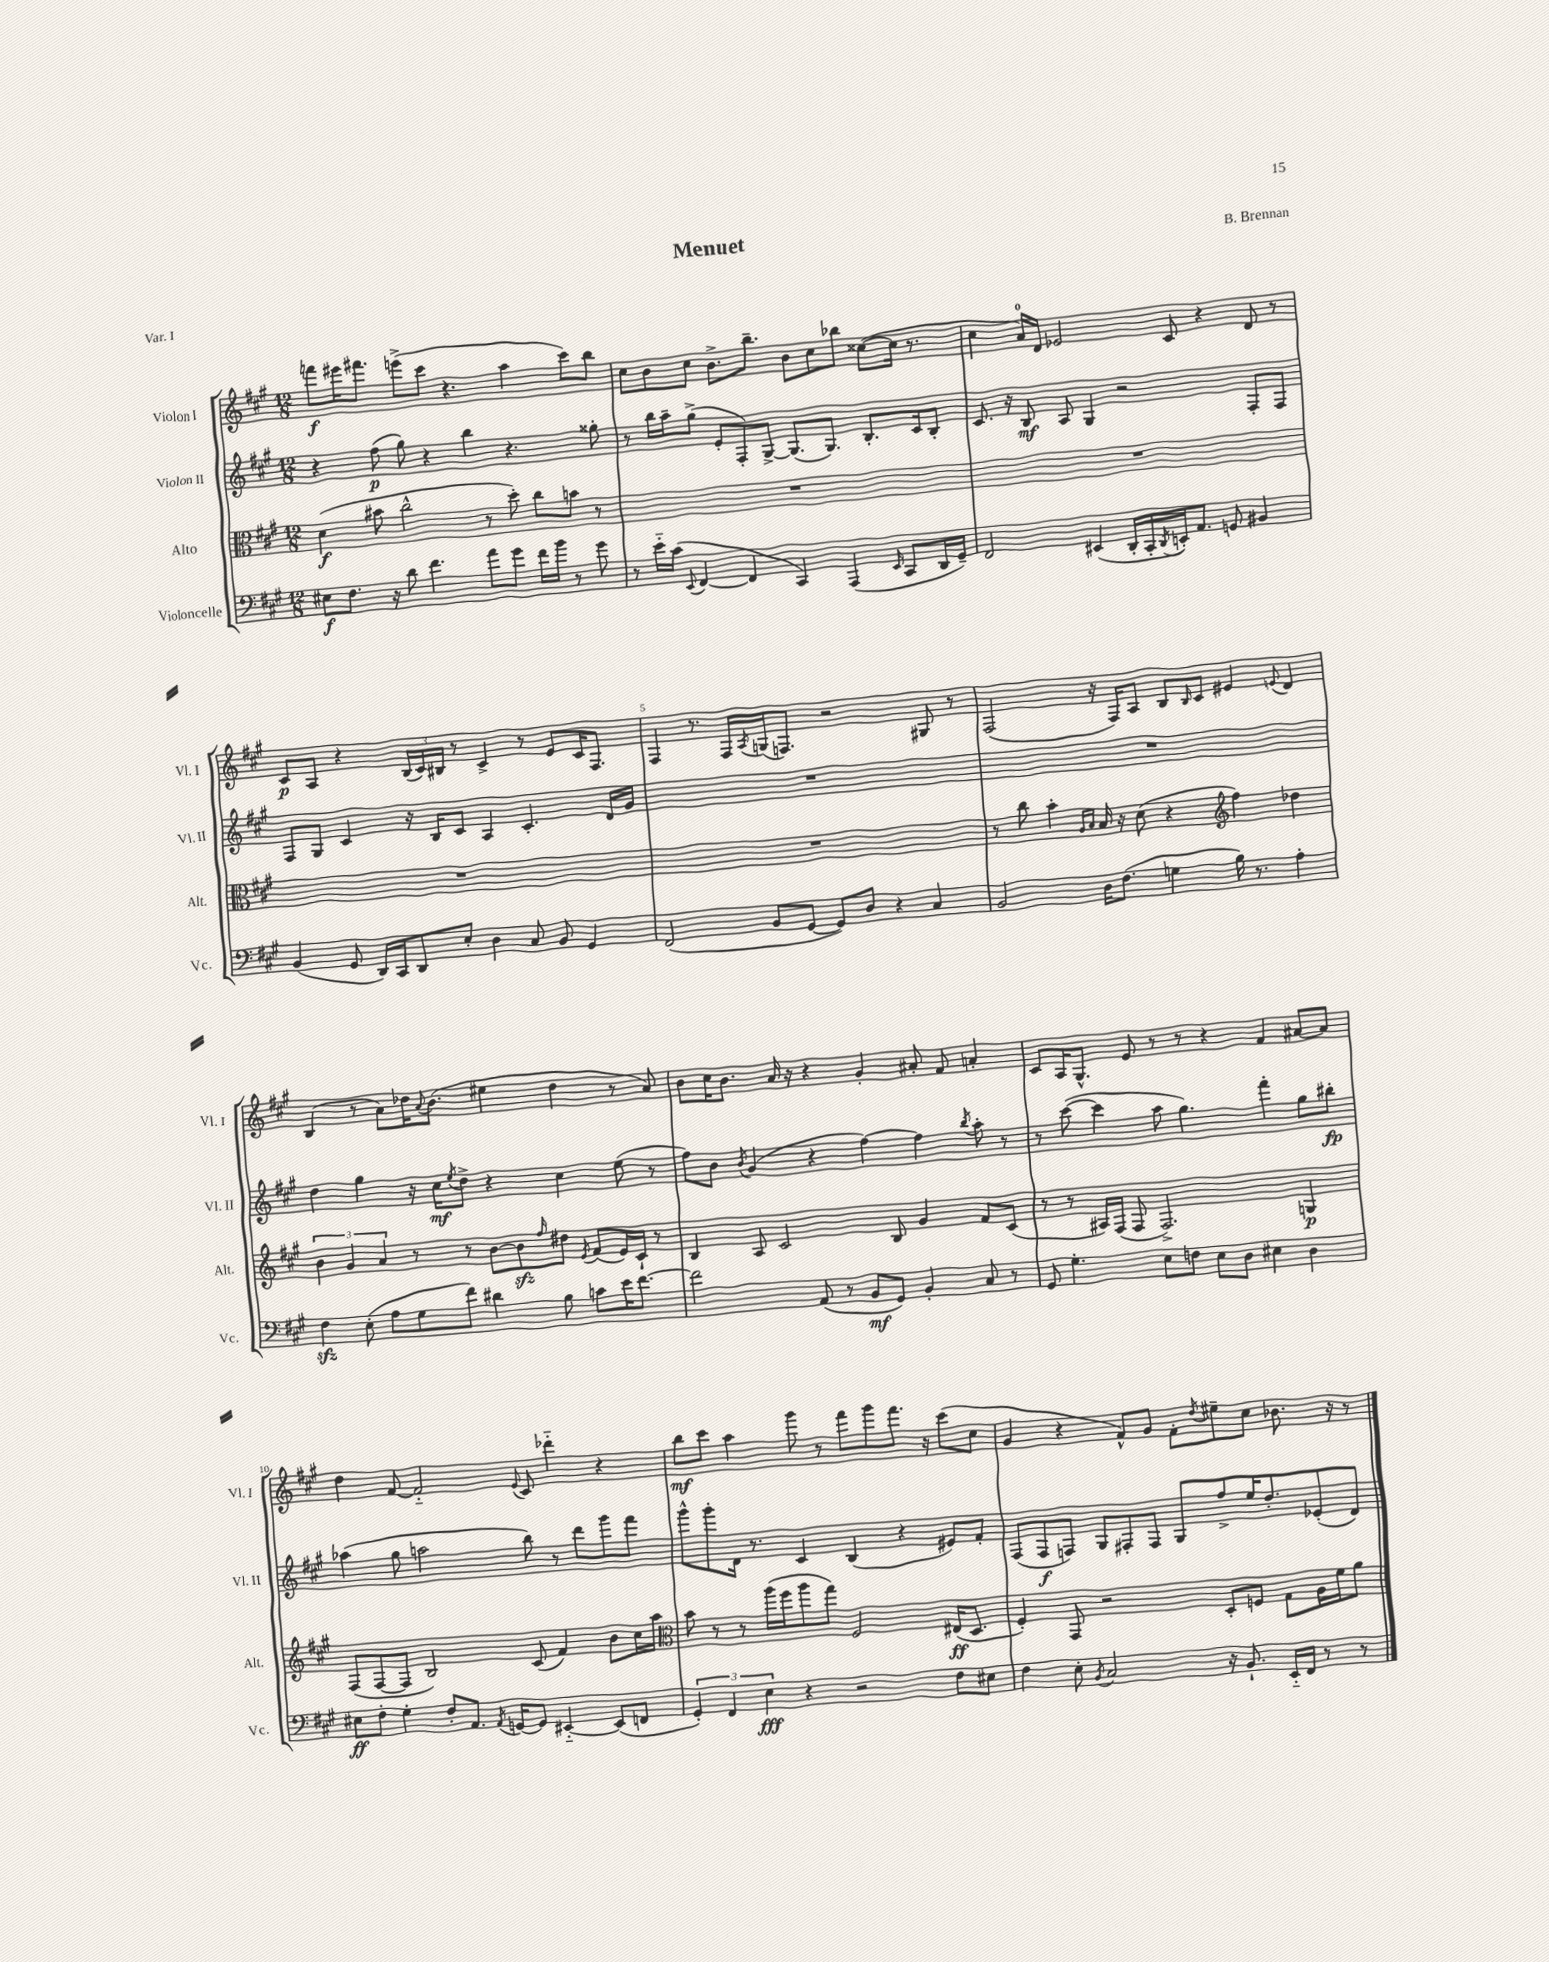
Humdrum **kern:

**kern	**kern	**kern	**kern
*staff4	*staff3	*staff2	*staff1
*clefF4	*clefC3	*clefG2	*clefG2
*k[f#c#g#]	*k[f#c#g#]	*k[f#c#g#]	*k[f#c#g#]
*M12/8	*M12/8	*M12/8	*M12/8
8E#	(4d	4r	8fff
8.F#	.	.	16eee#
.	.	.	8.fff#
.	8b#	(8ff#	.
16r	.	.	.
8d	2cc#^^	8gg#)	(8eee^
4.f#	.	4r	8ccc#
.	.	.	4.r
.	.	4bb	.
8a	8r	.	.
8g#	8dd')	4.r	4aa
16f#	8cc#	.	.
16b	.	.	.
8r	8b	.	8ccc#)
8g#	8r	8gg##'	8bb
=	=	=	=
8r	1.r	8r	8cc#
16e'~	.	16bb	8b
(16c#	.	16aa~	.
8qqEE	.	.	.
[4FF#	.	(8gg#^	8cc#
.	.	8e'	8.b^
4FF#]	.	8F#')	.
.	.	.	8.bb~
.	.	[8G#^	.
4CC#)	.	(8.G#]	8b
.	.	.	8cc#
.	.	8.G#)	.
(4AAA	.	.	8bb-
.	.	8.B'	([8cc##
16qqEE	.	.	.
8CC#	.	.	16cc##]
.	.	16c#	8.r
16DD	.	8B'	.
16GG#~)	.	.	.
=	=	=	=
2FF#	1.r	8.c#	4cc#
.	.	16r	.
.	.	8B	16a)
.	.	.	16d
.	.	8A	2e-
(4EE#	.	4G#	.
16DD'	.	2r	.
16CC#'	.	.	.
8qDD	.	.	.
16EE')	.	.	8c#
8.AA	.	.	.
.	.	.	4r
8GG	.	.	.
4BB#	.	8F#'	8d
.	.	8F#	8r
=	=	=	=
(4BB	1.r	8F#	8c#
.	.	8G#	8A
8GG#	.	4c#	4r
16DD)	.	.	.
16CC#	.	.	.
8DD	.	16r	(24B
.	.	.	24c#)
.	.	16B	.
.	.	.	24B#
8E'	.	8c#	8r
4D	.	4A	4c#^
8C#	.	4.c#'	8r
8BB	.	.	8e
4GG#	.	.	16c#
.	.	.	8.F#
.	.	16d	.
.	.	16g#	.
=	=	=	=
(2FF#	1.r	1.r	4F#
.	.	.	8.r
.	.	.	16F#
.	.	.	8qA
8BB	.	.	(16G
.	.	.	8.F)
[8GG#	.	.	.
8GG#])	.	.	2r
8D	.	.	.
4r	.	.	.
4C#	.	.	8G#
.	.	.	8r
=	=	=	=
2BB	8r	1.r	(2F#
.	8cc#	.	.
.	4b'	.	.
.	16qqA	.	.
.	16qqB	.	.
16D	16B	.	16r
(8.F#	16r	.	16F#)
.	(8d	.	8A
4G	4r	.	8B
.	.	.	16qqB
.	.	.	8c#
*	*clefG2	*	*
16B)	4ff#)	.	4e#
8.r	.	.	.
.	.	.	8qqe
4A'	4dd-	.	4d
=	=	=	=
4F#	6b	4dd	(4B
.	6g#	.	.
(8E'	.	4gg#	8r
.	6a	.	.
8A	.	.	8a)
8G#	8r	16r	16dd-
.	.	.	8qqa
.	.	16cc#	(8.b
.	.	8qee	.
8f#)	8r	8dd^	.
4d#	[8b	4r	4ee#
.	8b]	.	.
.	16qqff#	.	.
8B	8dd#	4cc#	4dd-
.	8qe	.	.
8c	(8f#	.	.
16e	16e)	(8ee	8r
[8.f#	16c#`	.	.
.	8r	8r	8a)
=	=	=	=
2f#]	4B	8ff#)	8b
.	.	8b	16cc#
.	.	.	8.b
.	.	8qb	.
.	8A	(4g#	.
.	2c#	.	16a
.	.	.	16r
(8AA	.	4r	4r
8r	.	.	.
8BB	.	[4ff#)	4g#'
8GG#)	8B	.	.
4BB'	4g#	4ff#]	8a#'
.	.	.	8f#
.	.	8qbb	.
8C#	8f#	8aa'	4a'
8r	(8c#	8r	.
=	=	=	=
8GG#	8r	8r	8c#
4.G#'	8r	([8ccc#	16A
.	.	.	8.G#^^
.	16A#)	4ccc#]	.
.	(16F#	.	.
.	8F#	.	8e
8E	2.F#^)	8aa	8r
8F	.	4.gg#)	8r
8E	.	.	4r
8D	.	.	.
4E#	.	4fff#'	4f#
4D	4G	8gg#	[8a#
.	.	8bb#'	8a#]
=	=	=	=
8E#	(8F#	(4aa-	4dd
8F#'	[8F#	.	.
4G#'	8F#]	8gg#	[8f#
.	2B)	2aa	2f#'~]
8F#'	.	.	.
8.AA	.	.	.
8qAA	.	.	.
[16GG	.	.	.
.	.	.	8qqe
8GG]	(8c#	8bb)	8c#
[4EE#'~	4f#)	8r	4ddd-'~
.	.	8ddd	.
(8EE#]	8b	8ggg#	4r
8FF	16cc#	8fff#	.
.	16aa	.	.
=	=	=	=
*	*clefC3	*	*
6GG#')	8b	8ggg#^^	8bb
.	8r	8ggg#'	8ccc#
6FF#	.	.	.
.	8r	16d	4aa
.	.	8.r	.
6E	.	.	.
.	(16aa	.	.
.	16ff#	.	.
4r	8aa	4c#	8ggg#
.	8gg#)	.	8r
2r	2F#	(4B	8fff#
.	.	.	8ggg#
.	.	4r	8.fff#
.	.	.	16r
8F#	(16E#	8e#)	(8ccc#
.	8.D	.	.
8E#	.	8f#'	8cc#
=	=	=	=
4F#	4F#')	(8F#	4g#
.	.	8F#	.
8E'	8GG#	8F)	4r
8qBB	.	.	.
2C#	2r	8G#	.
.	.	8F#'	8f#^^)
.	.	8F#	8g#
.	.	8G#	8f#'
.	.	.	8qdd
16r	8D'	8ff#^	8ee#~
8.BB`	.	.	.
.	8F	16ee	8cc#
.	.	8.dd'	.
16EE'~	8G#	.	8.b-
16FF#	.	.	.
8r	16A	(8e-'	.
.	16f#	.	16r
8r	8a	8d)	8r
==	==	==	==
*-	*-	*-	*-
